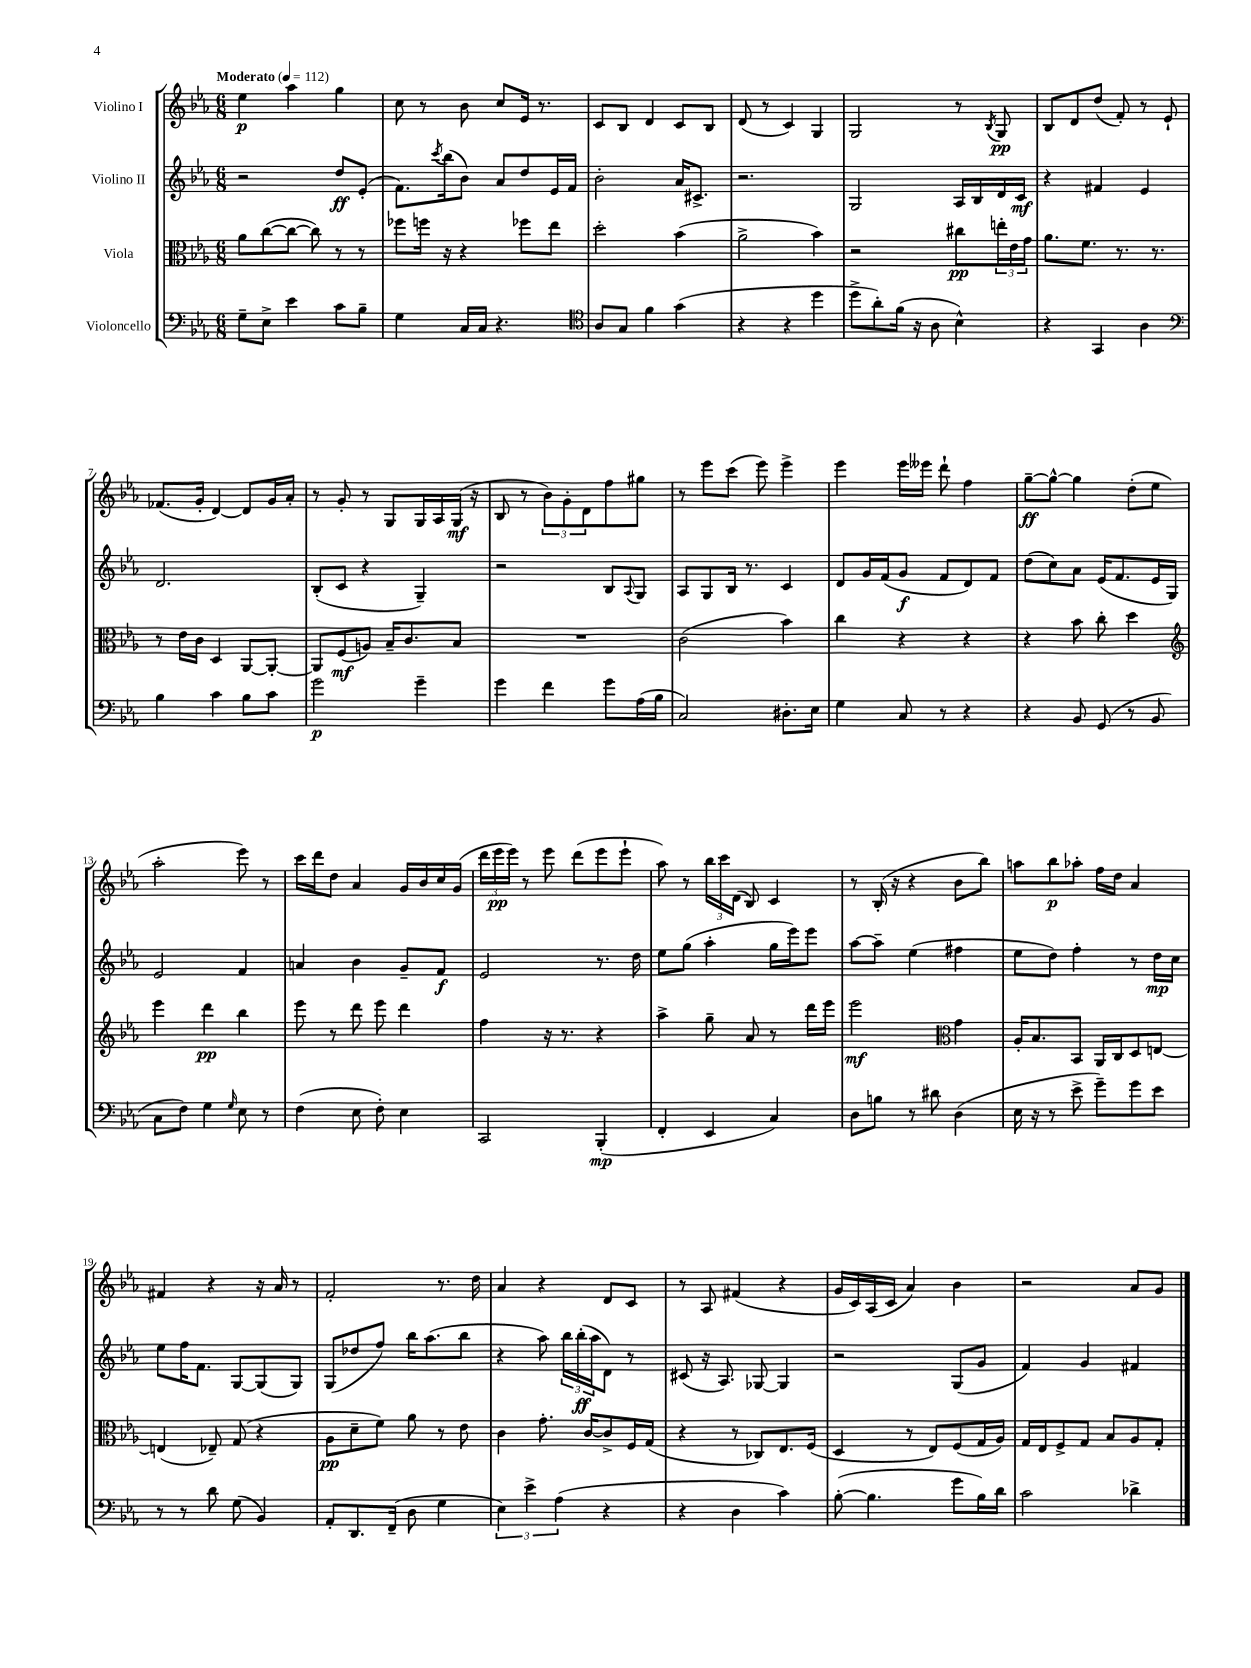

**kern	**kern	**kern	**kern
*staff4	*staff3	*staff2	*staff1
*clefF4	*clefC3	*clefG2	*clefG2
*k[b-e-a-]	*k[b-e-a-]	*k[b-e-a-]	*k[b-e-a-]
*M6/8	*M6/8	*M6/8	*M6/8
*MM112	*MM112	*MM112	*MM112
8G~	8a-	2r	4ee-
8E-^	([8cc	.	.
4e-	8cc_	.	4aa-
.	8cc])	.	.
8c	8r	8dd	4gg
8B-~	8r	(8e-'	.
=	=	=	=
4G	8ff-	8.f)	8cc
.	16ff	.	8r
.	.	8qccc	.
.	16r	(16bb-	.
16C	4r	8b-)	8b-
16C	.	.	.
4.r	.	8a-	8cc
.	8ff-	8dd	16e-
.	.	.	8.r
.	8ee-	16e-	.
.	.	16f	.
=	=	=	=
*clefC4	*	*	*
8A-	2dd'	2b-'	8c
8G	.	.	8B-
4f	.	.	4d
(4g	(4b-	16a-	8c
.	.	8.c#^	.
.	.	.	8B-
=	=	=	=
4r	2a-^	2.r	(8d
.	.	.	8r
4r	.	.	4c)
4dd	4b-)	.	4G
=	=	=	=
8dd^	2r	2G	2G
8a-')	.	.	.
(16f	.	.	.
16r	.	.	.
8A-	.	.	.
4B-^^)	8cc#	16A-	8r
.	.	16B-	.
.	.	.	8qB-
.	24ee'	16d	8G
.	24e-	.	.
.	.	16c	.
.	24g	.	.
=	=	=	=
4r	8.a-	4r	8B-
.	.	.	8d
.	8.f	.	.
4GG	.	4f#	(8dd
.	8.r	.	8f')
4A-	.	4e-	8r
.	8.r	.	.
.	.	.	8e-`
=	=	=	=
*clefF4	*	*	*
4B-	8r	2.d	(8.f-
.	16e-	.	.
.	16c	.	16g'
4c	4D	.	[4d)
8B-	[8AA-	.	8d]
8c	8AA-'_	.	16g
.	.	.	16a-'
=	=	=	=
2g	8AA-]	(8B-'	8r
.	(8F	8c	8g'
.	8A)	4r	8r
.	16B-~	.	8G
.	8.c	.	.
4g~	.	4G~)	16G
.	.	.	16A-
.	8B-	.	(16G
.	.	.	16r
=	=	=	=
4g	2.r	2r	8B-
.	.	.	8r
4f	.	.	12b-)
.	.	.	12g'
.	.	.	12d
8g	.	8B-	8ff
.	.	8qqA-	.
(16A-	.	8G	8gg#
16B-	.	.	.
=	=	=	=
2C)	(2c	8A-	8r
.	.	8G	8eee-
.	.	16B-	(8ccc
.	.	8.r	.
.	.	.	8eee-)
8.D#'	4b-)	4c	4eee-^
16E-	.	.	.
=	=	=	=
4G	4cc	8d	4eee-
.	.	16g	.
.	.	(16f	.
8C	4r	8g	16eee-
.	.	.	16eee--
8r	.	8f	8ddd`
4r	4r	8d)	4ff
.	.	8f	.
=	=	=	=
4r	4r	(8dd	[8gg~
.	.	8cc)	8gg^^_
8BB-	8b-	8a-	4gg]
(8GG	8cc'	(16e-	.
.	.	8.f	.
8r	4dd	.	(8dd'
8BB-	.	16e-	8ee-
.	.	16G)	.
=	=	=	=
*	*clefG2	*	*
8C	4eee-	2e-	2aa-'
8F)	.	.	.
4G	4ddd	.	.
16qqG	.	.	.
8E-	4bb-	4f	8eee-)
8r	.	.	8r
=	=	=	=
(4F	8eee-	4a	16ccc
.	.	.	16ddd
.	8r	.	8dd
8E-	8ddd	4b-	4a-
8F')	8eee-	.	.
4E-	4ddd	8g~	16g
.	.	.	16b-
.	.	8f	16cc
.	.	.	(16g
=	=	=	=
2CC	4ff	2e-	24ddd
.	.	.	24eee-
.	.	.	24eee-)
.	.	.	8r
.	16r	.	8eee-
.	8.r	.	.
.	.	.	(8ddd
(4BBB-'	4r	8.r	8eee-
.	.	.	8eee-`
.	.	16dd	.
=	=	=	=
4FF'	4aa-^	8ee-	8aa-)
.	.	(8gg	8r
4EE-	8gg~	4aa-'	24bb-
.	.	.	24ccc
.	.	.	(24d
.	8a-	.	8B-)
4C)	8r	16gg	4c
.	.	16eee-)	.
.	16ddd	8eee-	.
.	16eee-	.	.
=	=	=	=
8D	2eee-	[8aa-	8r
8B	.	8aa-~]	(16B-'
.	.	.	16r
8r	.	(4ee-	4r
8d#	.	.	.
*	*clefC3	*	*
(4D	4g	4ff#	8b-
.	.	.	8bb-)
=	=	=	=
16E-	16A-'	8ee-	8aa
16r	8.B-	.	.
8r	.	8dd)	8bb-
8e-^	8BB-	4ff'	8aa-'
8g~)	16AA-	.	16ff
.	16C	.	16dd
8g	8D	8r	4a-
8e-	[8E	16dd	.
.	.	16cc	.
=	=	=	=
8r	(4E]	8ee-	4f#
8r	.	16ff	.
.	.	8.f	.
8d	8E-~)	.	4r
(8G	(8G	[8G	.
4BB-)	4r	(8G]	16r
.	.	.	16a-
.	.	8G)	8r
=	=	=	=
8AA-'	8A-	(8G	2f'
8.DD	8d~	8dd-	.
.	8f)	8ff)	.
(16FF~	.	.	.
8D	8a-	16bb-	.
.	.	(8.aa-	.
4G	8r	.	8.r
.	8e-	8bb-	.
.	.	.	16dd
=	=	=	=
6E-)	4c	4r	4a-
6e-^	.	.	.
.	8.g'	8aa-)	4r
(6A-	.	.	.
.	.	24bb-	.
.	.	(24bb-'	.
.	[16c	.	.
.	.	24aa-	.
4r	8c^]	8d)	8d
.	16F	8r	8c
.	(16G	.	.
=	=	=	=
4r	4r	(8c#	8r
.	.	16r	8A-
.	.	8.A-)	.
4D	8r	.	(4f#
.	8C-)	[8G-	.
4c)	8.E-	4G-]	4r
.	(16F	.	.
=	=	=	=
([8B-'	4D	2r	16g
.	.	.	16c)
4.B-]	.	.	(16A-
.	.	.	16c
.	8r	.	4a-)
.	8E-)	.	.
8g	(8F	(8G	4b-
16B-)	16G	8g	.
16d	16A-)	.	.
=	=	=	=
2c	16G	4f)	2r
.	16E-	.	.
.	8F^	.	.
.	8G	4g	.
.	8B-	.	.
4d-^	8A-	4f#	8a-
.	8G'	.	8g
==	==	==	==
*-	*-	*-	*-
